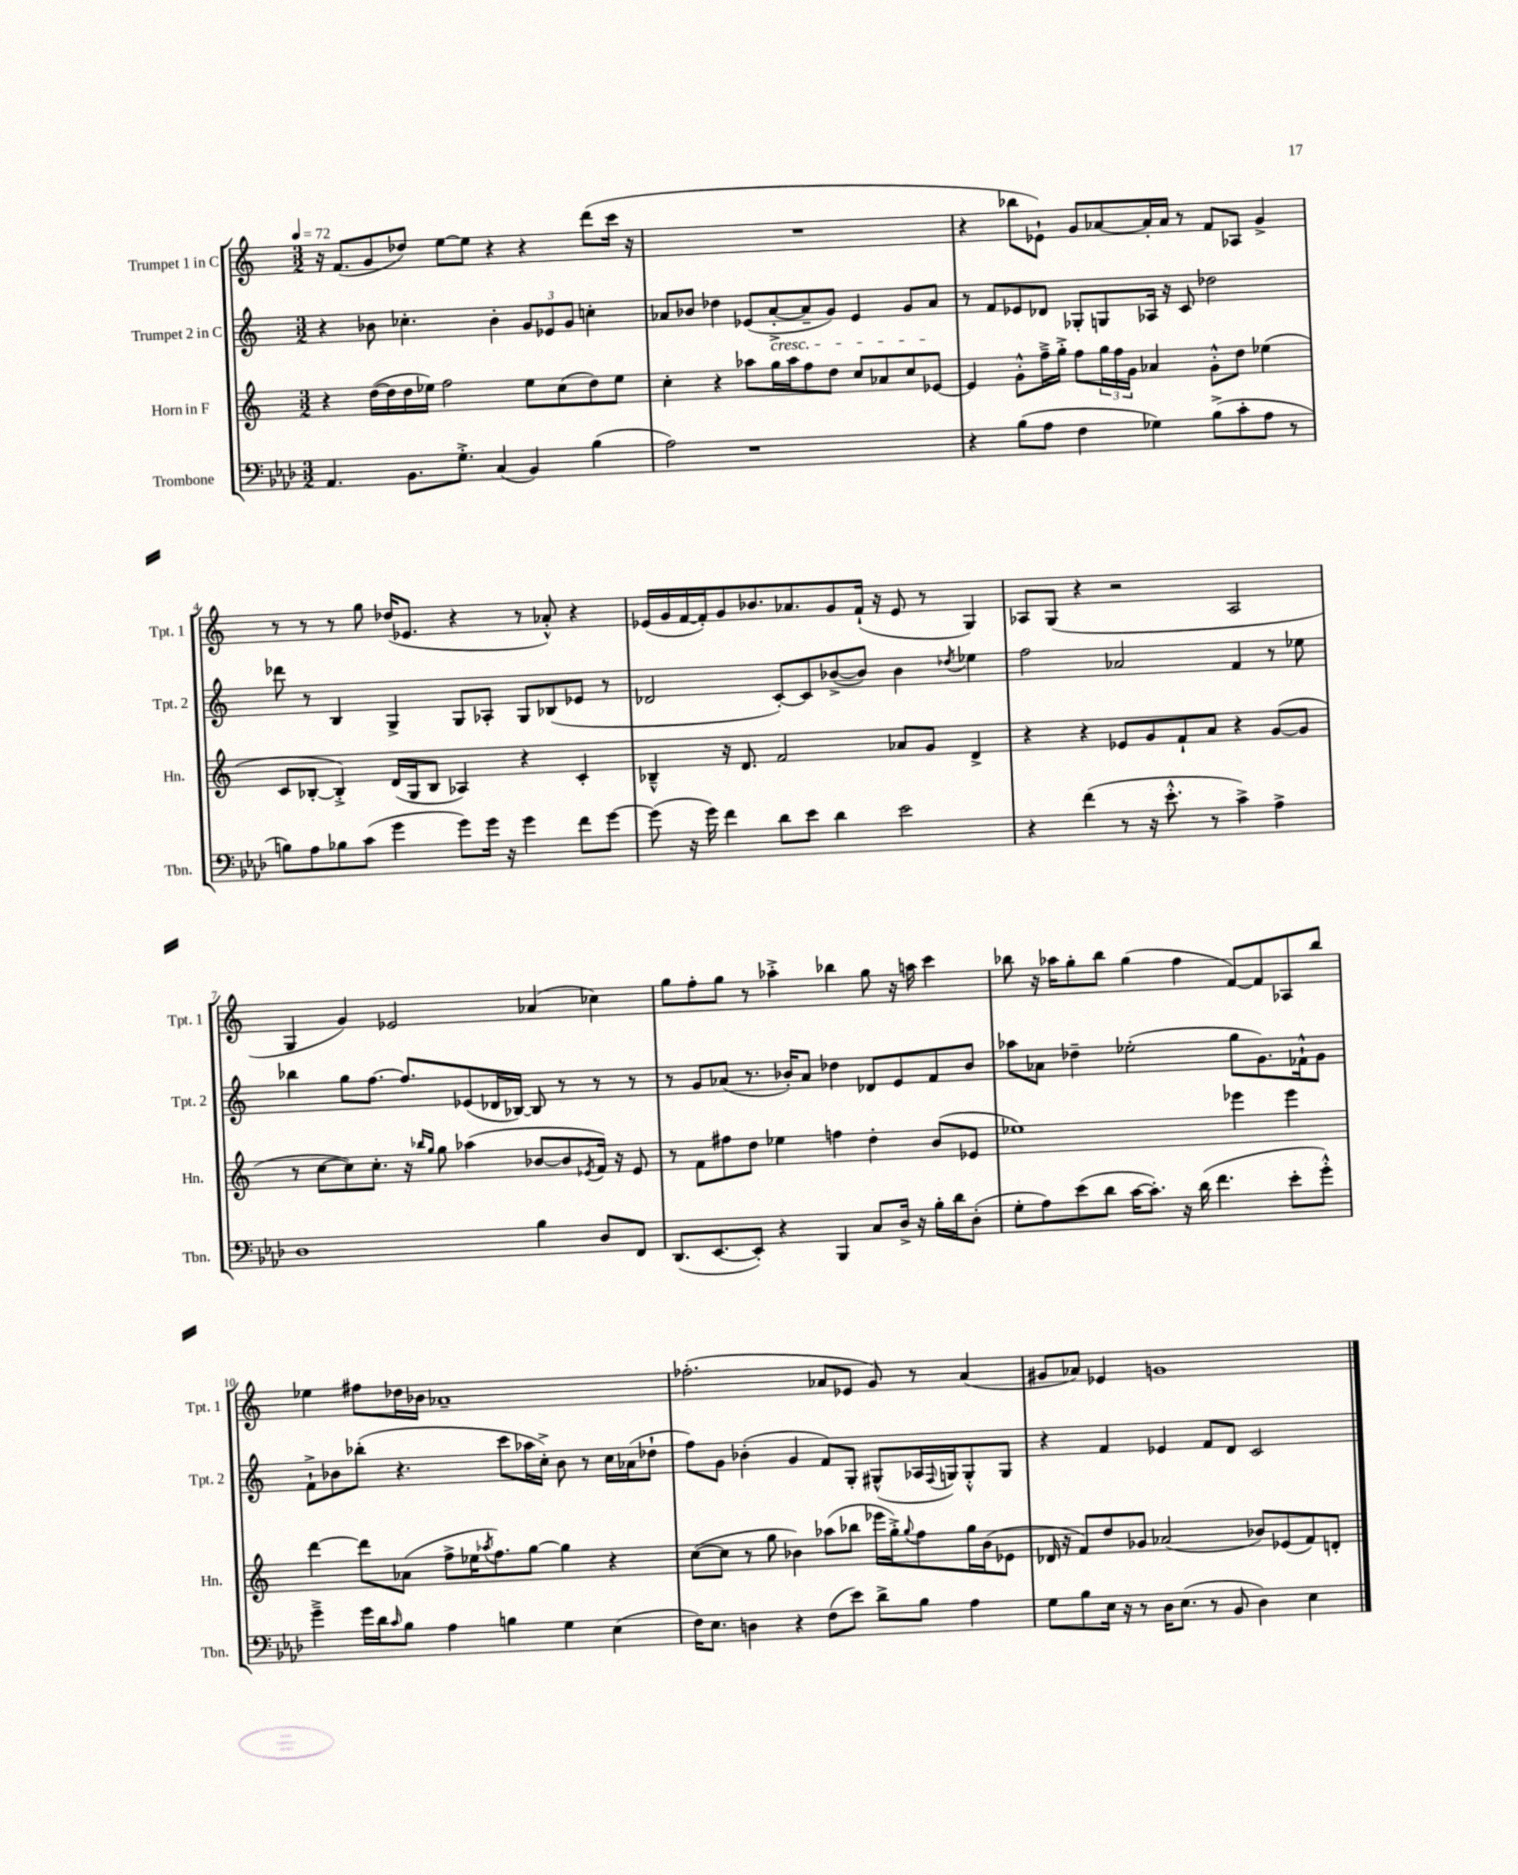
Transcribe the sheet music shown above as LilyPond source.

<<
\new StaffGroup <<
\new Staff = "s0" \with { instrumentName = "Trumpet 1 in C" shortInstrumentName = "Tpt. 1" } {
    \clef treble \key c \major \numericTimeSignature \time 3/2 \tempo 4 = 72
    r16 f'8.( g'8 des''8) e''8~ e''8 r4 r4 d'''8( c'''16 r16 |
    R1. |
    r4 bes''8 ees'8-!) g'8 aes'8~ aes'16-. aes'16 r8 f'8 aes8 g'4-> |
    r8 r8 r8 g''8 des''16( ees'8. r4 r8 aes'8-.-^) r4 |
    ees'16( g'16 f'16~ f'16-.) g'8 bes'8. aes'8. g'8 f'16-!( r16 ees'8 r8 g4) |
    aes8 g8( r4 r2 aes2 |
    g4 g'4) ees'2 aes'4( ces''4) |
    g''8 f''8-. g''8 r8 aes''4-.-> bes''4 g''8 r16 a''16 c'''4 |
    bes''8 r16 aes''16 g''8-. bes''8 g''4( f''4 f'8~) f'8 aes8 bes''8 |
    ees''4 fis''8 des''16 bes'16 aes'1-- |
    fes''2.-.( aes'8 ees'8 g'8) r8 aes'4( |
    gis'8 aes'8) ees'4 g'1 \bar "|." |
}
\new Staff = "s1" \with { instrumentName = "Trumpet 2 in C" shortInstrumentName = "Tpt. 2" } {
    \clef treble \key c \major \numericTimeSignature \time 3/2
    r4 bes'8 ces''4.-. bes'4-. \tuplet 3/2 { g'8 ees'8 g'8 } c''4-. |
    aes'8 bes'8 des''4 ees'8( aes'8~-.->\cresc aes'8-- g'8) ees'4 g'8 aes'8\! |
    r8 f'8 ees'8 des'8 ges8-. g8 aes16 r16 c'8 des''2 |
    des'''8 r8 b4 g4-> g8 aes8-. g8 bes8( ees'8 r8 |
    des'2 c'8~-.) c'8 bes'8~->( bes'8) bes'4 \acciaccatura { des''8 } ees''4 |
    f''2 aes'2 f'4 r8 ees''8 |
    bes''4 g''8 f''8.~ f''8. ees'8( des'16 bes16~) bes8 r8 r8 r8 |
    r8 g'8 aes'8( r8. bes'16-.) aes'8 des''4 des'8 e'8 f'8 bes'8 |
    aes''8 aes'8 des''4-- ees''2-.( g''8 g'8.) fes'16-!-^ g'8 |
    f'8-!-> bes'8 bes''8-.( r4. c'''8 aes''16 c''16-.->) bes'8 r8 c''16 aes'16( des''8-! |
    f''8) g'8 bes'4-.( g'4 f'8) g8-. gis8-^( aes16 \appoggiatura { f8 } g16) g8-.-^ g8 |
    r4 f'4 ees'4 f'8 d'8 c'2 \bar "|." |
}
\new Staff = "s2" \with { instrumentName = "Horn in F" shortInstrumentName = "Hn." } {
    \clef treble \key c \major \numericTimeSignature \time 3/2
    r4 d''16~( d''16 d''16 ees''16) f''2 ees''8 c''8( d''8) ees''8 |
    c''4-. r4 aes''8 g''16 aes''16 f''8 d''8 c''8 aes'8 c''8 ees'8~ |
    ees'4 g'8-.-^ f''16---> g''16-.-> f''8 \tuplet 3/2 { g''16 f''16 g'16 } aes'4 g'8-.-^ d''8 ees''4( |
    c'8 bes8~-. bes4-.->) d'16( g16 bes8 aes4) r4 c'4-. |
    bes4---^ r16 d'8. f'2 aes'8 g'8 d'4-> |
    r4 r4 ees'8 g'8 f'8-! a'8 r4 g'8~( g'8 |
    r8 c''8~ c''8) c''8.-. r16 \grace { bes''16 g''16 } g''8 aes''4( bes'8~ bes'8 \acciaccatura { ees'8 } f'16) r16 ees'8 |
    r8 f'8 fis''8 d''8 ees''4 f''4 d''4-. b'8( ees'8 |
    ees''1) ees'''4 ees'''4 |
    d'''4~ d'''8 aes'8( f''8-> ees''16 \acciaccatura { aes''8 } f''8.) g''8~ g''4 r4 |
    c''8~( c''8 r8 g''8 bes'4) aes''8( bes''8 ees'''16 g''16-.->) \appoggiatura { g''8 } f''8 g''16 bes'16( ees'8 |
    des'16 r16 f'8) d''8 ges'8 aes'2( bes'8) ees'8( f'8) d'8-. \bar "|." |
}
\new Staff = "s3" \with { instrumentName = "Trombone" shortInstrumentName = "Tbn." } {
    \clef bass \key aes \major \numericTimeSignature \time 3/2
    aes,4. bes,8. g8.-.-> c4( bes,4) bes4( |
    aes2) r1 |
    r4 bes8( aes8 f4 ges4) bes8->( c'8-. aes8 r8 |
    b8) aes8 bes8 c'8( g'4 g'8) g'16 r16 g'4 f'8 g'8~ |
    g'8( r16 g'16) f'4 des'8 ees'8 des'4 ees'2 |
    r4 f'4( r8 r16 ees'8.-.-^ r8 c'4->) aes4-> |
    des1 bes4 des8 f,8 |
    des,8.( ees,8.~ ees,8-.) r4 bes,,4 c8 des16-> r16 bes16-. des'16 des8-.( |
    g8-. aes8) ees'8( des'8 c'16~ c'8.-.) r16 des'16( f'4. ees'8-. g'8-.-^) |
    g'4---> g'16 des'16 \grace { c'16 } bes8 aes4 b4 g4 ees4( |
    f16) ees8. d4 r4 f8( ees'8) des'8-> bes8 aes4 |
    g8 bes8 ees16 r16 r8 des16 ees8.( r8 bes,8 des4) ees4 \bar "|." |
}
>>
>>
